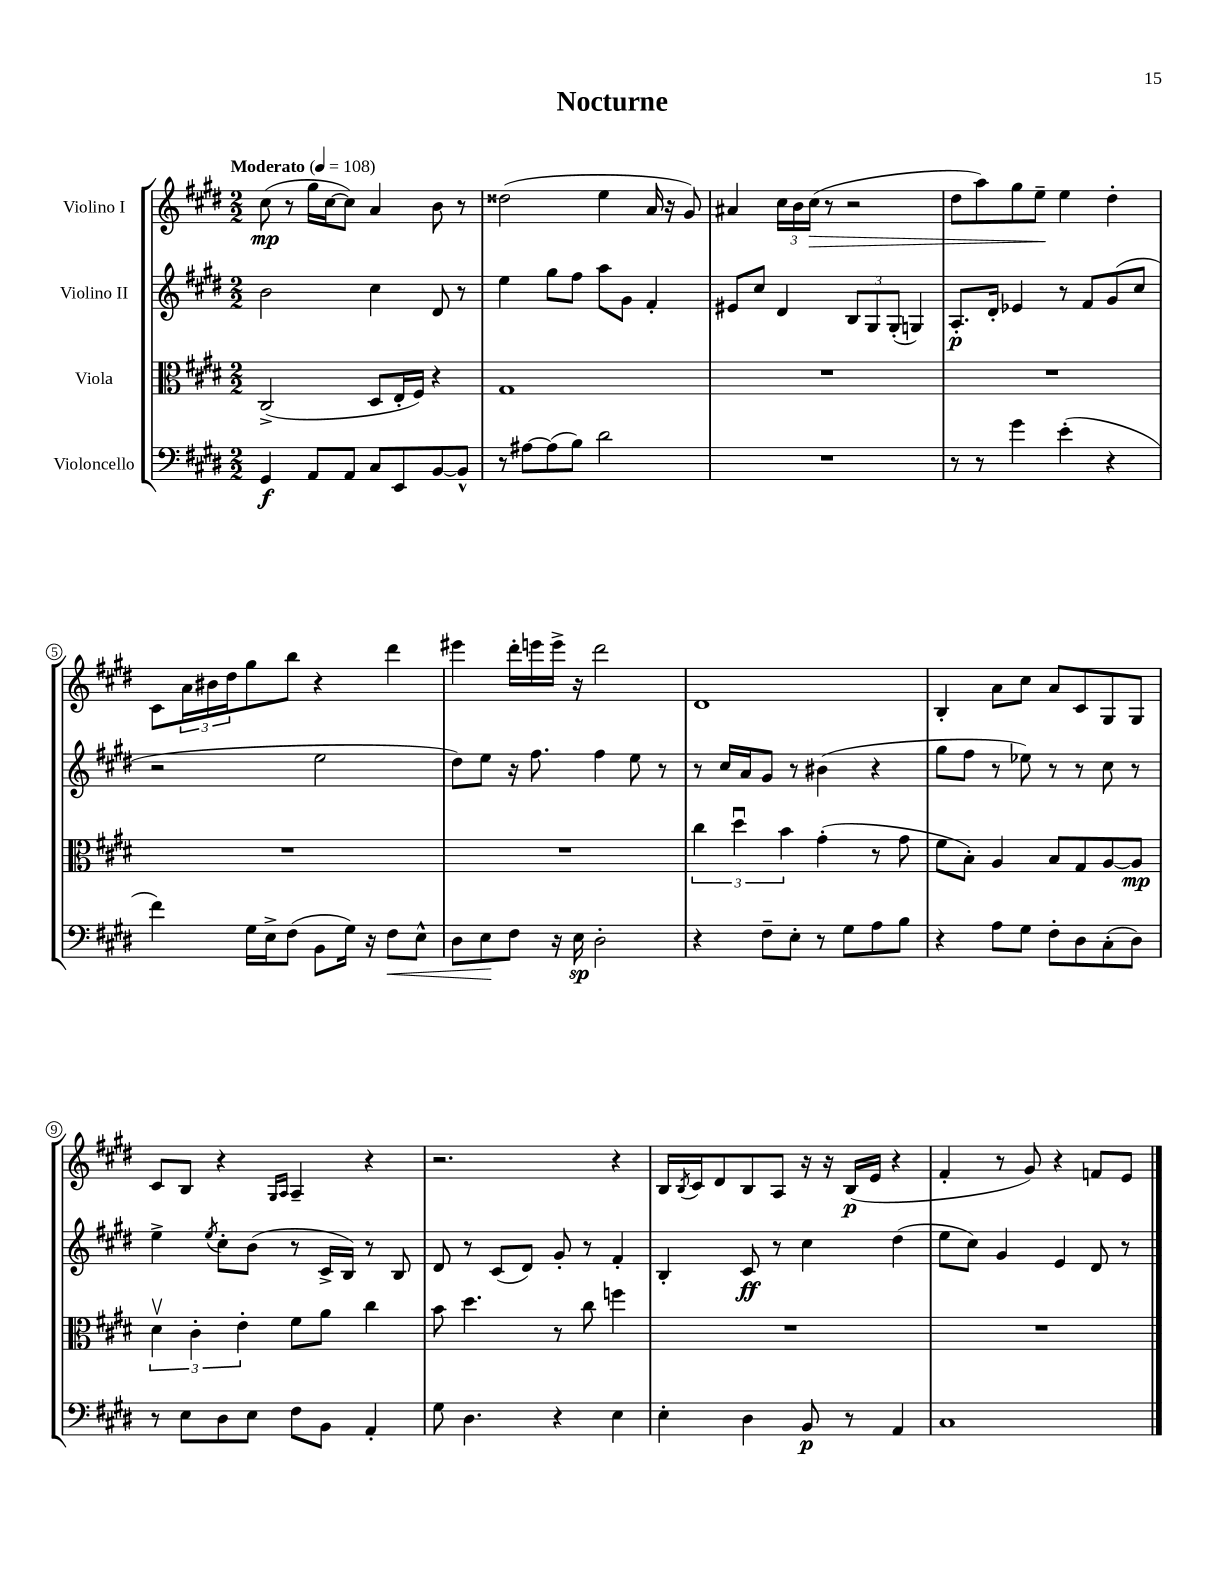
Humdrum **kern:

**kern	**kern	**kern	**kern
*staff4	*staff3	*staff2	*staff1
*clefF4	*clefC3	*clefG2	*clefG2
*k[f#c#g#d#]	*k[f#c#g#d#]	*k[f#c#g#d#]	*k[f#c#g#d#]
*M2/2	*M2/2	*M2/2	*M2/2
*MM108	*MM108	*MM108	*MM108
4GG#	(2C#^	2b	(8cc#
.	.	.	8r
8AA	.	.	16gg#
.	.	.	[16cc#
8AA	.	.	8cc#])
8C#	8D#	4cc#	4a
8EE	16E'	.	.
.	16F#)	.	.
[8BB	4r	8d#	8b
8BB^^]	.	8r	8r
=	=	=	=
8r	1G#	4ee	(2dd##
[8A#	.	.	.
(8A#]	.	8gg#	.
8B)	.	8ff#	.
2d#	.	8aa	4ee
.	.	8g#	.
.	.	4f#'	16a
.	.	.	16r
.	.	.	8g#)
=	=	=	=
1r	1r	8e#	4a#
.	.	8cc#	.
.	.	4d#	24cc#
.	.	.	24b
.	.	.	(24cc#
.	.	.	8r
.	.	12B	2r
.	.	12G#	.
.	.	(12G#'	.
.	.	4G)	.
=	=	=	=
8r	1r	8.A'	8dd#
8r	.	.	8aa)
.	.	16d#'	.
4g#	.	4e-	8gg#
.	.	.	8ee~
(4e'	.	8r	4ee
.	.	8f#	.
4r	.	(8g#	4dd#'
.	.	8cc#	.
=	=	=	=
4f#)	1r	2r	8c#
.	.	.	24a
.	.	.	24b#
.	.	.	24dd#
16G#	.	.	8gg#
16E^	.	.	.
(8F#	.	.	8bb
8BB	.	2ee	4r
16G#)	.	.	.
16r	.	.	.
8F#	.	.	4ddd#
8E^^	.	.	.
=	=	=	=
8D#	1r	8dd#)	4eee#
8E	.	8ee	.
8F#	.	16r	16ddd#'
.	.	8.ff#	16eee
16r	.	.	16eee^
16E	.	.	16r
2D#'	.	4ff#	2ddd#
.	.	8ee	.
.	.	8r	.
=	=	=	=
4r	6cc#	8r	1d#
.	.	16cc#	.
.	6dd#u	.	.
.	.	16a	.
8F#~	.	8g#	.
.	6b	.	.
8E'	.	8r	.
8r	(4g#'	(4b#	.
8G#	.	.	.
8A	8r	4r	.
8B	8g#	.	.
=	=	=	=
4r	8f#	8gg#	4B'
.	8B')	8ff#	.
8A	4A	8r	8a
8G#	.	8ee-)	8cc#
8F#'	8B	8r	8a
8D#	8G#	8r	8c#
(8C#'	[8A	8cc#	8G#
8D#)	8A]	8r	8G#
=	=	=	=
8r	6d#v	4ee^	8c#
8E	.	.	8B
.	6c#'	.	.
.	.	8qee	.
8D#	.	8cc#'	4r
.	6e'	.	.
8E	.	(8b	.
.	.	.	16qqG#
.	.	.	16qqA
8F#	8f#	8r	4A~
8BB	8a	16c#^	.
.	.	16B)	.
4AA'	4cc#	8r	4r
.	.	8B	.
=	=	=	=
8G#	8b	8d#	2.r
4.D#	4.dd#	8r	.
.	.	(8c#	.
.	.	8d#)	.
4r	8r	8g#'	.
.	8cc#	8r	.
4E	4ff	4f#'	4r
=	=	=	=
4E'	1r	4B'	16B
.	.	.	8qB
.	.	.	16c#
.	.	.	8d#
4D#	.	8c#	8B
.	.	8r	8A
8BB	.	4cc#	16r
.	.	.	16r
8r	.	.	(16B
.	.	.	16e
4AA	.	(4dd#	4r
=	=	=	=
1C#	1r	8ee	4f#'
.	.	8cc#)	.
.	.	4g#	8r
.	.	.	8g#)
.	.	4e	4r
.	.	8d#	8f
.	.	8r	8e
==	==	==	==
*-	*-	*-	*-
